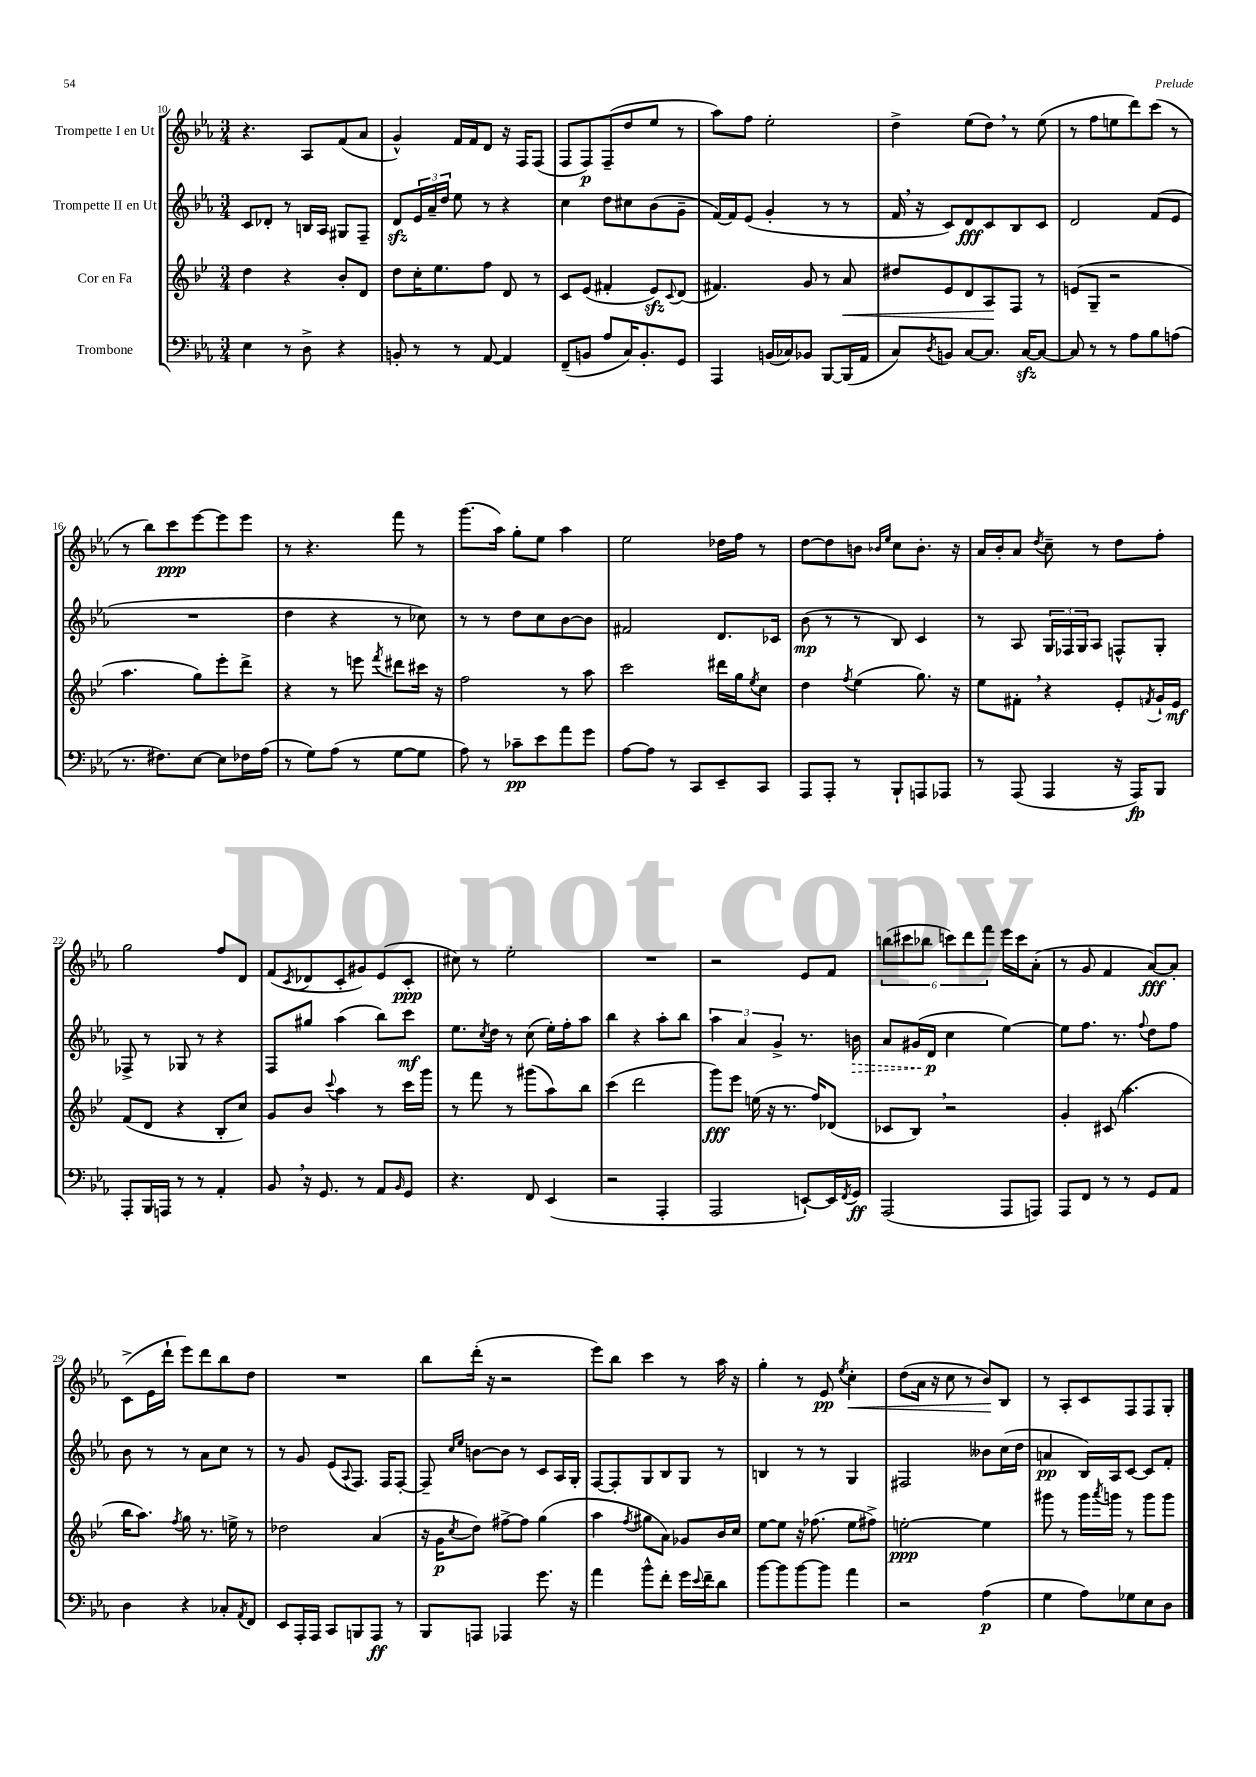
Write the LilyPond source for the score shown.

<<
\new StaffGroup <<
\new Staff = "s0" \with { instrumentName = "Trompette I en Ut" } {
    \clef treble \key ees \major \numericTimeSignature \time 3/4
    r4. aes8 f'8( aes'8 |
    g'4-^) f'16 f'16 d'8 r16 f16 f8( |
    f8 f8\p) f8--( d''8 ees''8 r8 |
    aes''8) f''8 ees''2-. |
    d''4-> ees''8( d''8) \breathe r8 ees''8( |
    r8 f''8 e''8 d'''8) c'''8( r8 |
    r8 bes''8) c'''8\ppp ees'''8~ ees'''8 ees'''8 |
    r8 r4. f'''8 r8 |
    g'''8.( aes''16) g''8-. ees''8 aes''4 |
    ees''2 des''16 f''16 r8 |
    d''8~ d''8 b'8 \grace { bes'16 ees''16 } c''8 bes'8.-. r16 |
    aes'16 bes'16-. aes'8 \acciaccatura { d''8 } c''8-- r8 d''8 f''8-. |
    g''2 f''8 d'8 |
    f'8( \acciaccatura { c'8 } des'8 c'8-. gis'8) ees'8( c'8-.\ppp |
    cis''8) r8 ees''2-. |
    R2. |
    r2 ees'8 f'8 |
    \tuplet 6/4 { b''8( cis'''8 bes''8 c'''8) d'''8 f'''8 } ees'''16 c'''16 aes'8-.( |
    r8 g'8 f'4 aes'8~\fff) aes'8-. |
    c'8->( ees'16 d'''16-! ees'''8) d'''8 bes''8 d''8 |
    R2. |
    bes''8 d'''16-.( r16 r2 |
    ees'''8) bes''8 c'''4 r8 aes''16 r16 |
    g''4-. r8 ees'8\pp \acciaccatura { ees''8 } c''4-.\< |
    d''8( aes'16 r16 c''8 r8 bes'8\!) bes8 |
    r8 aes8-. c'8 f8 f8 g8-. \bar "|." |
}
\new Staff = "s1" \with { instrumentName = "Trompette II en Ut" } {
    \clef treble \key ees \major \numericTimeSignature \time 3/4
    c'8 des'8-. r8 b16 aes16 gis8 f8-- |
    d'8\sfz \tuplet 3/2 { ees'16 aes'16-- d''16 } ees''8 r8 r4 |
    c''4 d''8 cis''8 bes'8( g'8-- |
    f'16~) f'16 ees'8( g'4-. r8 r8 |
    f'16 \breathe r16 c'8) d'8\fff c'8 bes8 c'8 |
    d'2 f'8( ees'8 |
    R2. |
    d''4 r4 r8 ces''8) |
    r8 r8 d''8 c''8 bes'8~ bes'8 |
    fis'2 d'8. ces'16 |
    bes'8\mp( r8 r8 bes8) c'4 |
    r8 aes8 \tuplet 3/2 { g16 fes16 g16 } aes8 f8-^ g8-. |
    fes8-> r8 ges8 r8 r4 |
    f8 gis''8 aes''4( bes''8) c'''8\mf |
    ees''8. \acciaccatura { c''8 } d''16 r8 c''8( ees''16-.) f''16-. aes''8 |
    bes''4 r4 aes''8-. bes''8 |
    \tuplet 3/2 { aes''4 aes'4 g'4-> } r8. \once \override Hairpin.style = #'dashed-line b'16\> |
    aes'8 gis'16( d'16\p\! c''4 ees''4~) |
    ees''8 f''8. r8. \appoggiatura { f''8 } d''8 f''8 |
    bes'8 r8 r8 aes'8 c''8 r8 |
    r8 g'8 ees'8( \appoggiatura { aes8 } f8.) f16 f8~-. |
    f8-- \grace { c''16 ees''16 } b'8~ b'8 r8 c'8 aes16 g16-. |
    f8~ f8-. g8 bes8 g8 r8 |
    b4 r8 r8 g4 |
    fis2 beses'8 c''16( d''16 |
    a'4\pp bes16) aes16 c'8~ c'8 f'8-. \bar "|." |
}
\new Staff = "s2" \with { instrumentName = "Cor en Fa" } {
    \clef treble \key bes \major \numericTimeSignature \time 3/4
    d''4 r4 bes'8-. d'8 |
    d''8 c''16-. ees''8. f''8 d'8 r8 |
    c'8 ees'8( fis'4-. ees'8\sfz) \appoggiatura { c'8 } d'8( |
    fis'4.) g'8 r8 a'8\< |
    dis''8 ees'8 d'8 a8\! f8 r8 |
    e'8( g8-- r2 |
    a''4. g''8) ees'''8-. d'''8-> |
    r4 r8 e'''8 \acciaccatura { f'''8 } dis'''8 cis'''16 r16 |
    f''2 r8 a''8 |
    c'''2 dis'''16 g''16 \acciaccatura { ees''8 } c''8 |
    d''4 \acciaccatura { f''8 } ees''4( g''8.) r16 |
    ees''8 fis'8-. \breathe r4 ees'8-. \acciaccatura { f'8 } g'16-! ees'16\mf |
    f'8( d'8 r4 bes8-. c''8) |
    g'8 bes'8 \appoggiatura { c'''8 } a''4 r8 c'''16 g'''16 |
    r8 f'''8 r8 gis'''8( a''8) bes''8 |
    c'''4( d'''2 |
    g'''8\fff) ees'''8 e''16( r16 r8. f''16) des'8( |
    ces'8 bes8) \breathe r2 |
    g'4-. cis'8( a''4. |
    bes''16 a''8.) \acciaccatura { f''8 } g''8 r8. e''16-> r8 |
    des''2 a'4( |
    r16 g'16\p \acciaccatura { c''8 } d''8) fis''8~-> fis''8 g''4( |
    a''4 \acciaccatura { f''8 } gis''8 a'8) ges'8 bes'16 c''16 |
    ees''8~ ees''8 r16 fes''8.( ees''8 fis''8->) |
    e''2~-.\ppp e''4 |
    gis'''8 r8 gis'''16 \acciaccatura { a'''8 } g'''16 r8 g'''8 g'''8 \bar "|." |
}
\new Staff = "s3" \with { instrumentName = "Trombone" } {
    \clef bass \key ees \major \numericTimeSignature \time 3/4
    ees4 r8 d8-> r4 |
    b,8-. r8 r8 aes,8~ aes,4 |
    f,8--( b,8 aes8 c16) b,8.-. g,8 |
    aes,,4 b,16( ces16) bes,8 bes,,8~ bes,,16( aes,16 |
    c8) \acciaccatura { d8 } b,8 c8~ c8. c16~\sfz c8~ |
    c8 r8 r8 aes8 bes8 a8( |
    r8. fis8.) ees8~ ees8 fes16 aes16( |
    r8 g8) aes8( r8 g8~ g8 |
    aes8) r8 ces'8--\pp ees'8 aes'8 g'8 |
    aes8~ aes8 r8 c,8 ees,8-- c,8 |
    aes,,8 aes,,8-. r8 bes,,8-! a,,8 aes,,8 |
    r8 aes,,8( aes,,4 r16 aes,,16\fp) bes,,8 |
    aes,,8-. bes,,16 a,,16 r8 r8 aes,4-. |
    bes,8 \breathe r16 g,8. r8 aes,8 \grace { bes,16 } g,8 |
    r4. f,8 ees,4( |
    r2 aes,,4-. |
    aes,,2 e,8~-!) e,16 \acciaccatura { f,8 } g,16\ff |
    aes,,2( aes,,8 a,,8) |
    aes,,8 f,8 r8 r8 g,8 aes,8 |
    d4 r4 ces8-. \acciaccatura { aes,8 } f,8 |
    ees,8 aes,,16-. aes,,16 c,8 b,,8 aes,,8\ff r8 |
    bes,,8 a,,8 aes,,4 g'8. r16 |
    aes'4 bes'8-^ f'8-. g'16 \appoggiatura { ees'8 } f'16-- d'8 |
    bes'8~ bes'8 bes'8~ bes'8 aes'4 |
    r2 aes4\p( |
    g4 aes8) ges8 ees8 d8 \bar "|." |
}
>>
>>
\layout { \context { \Score currentBarNumber = #10 } }
